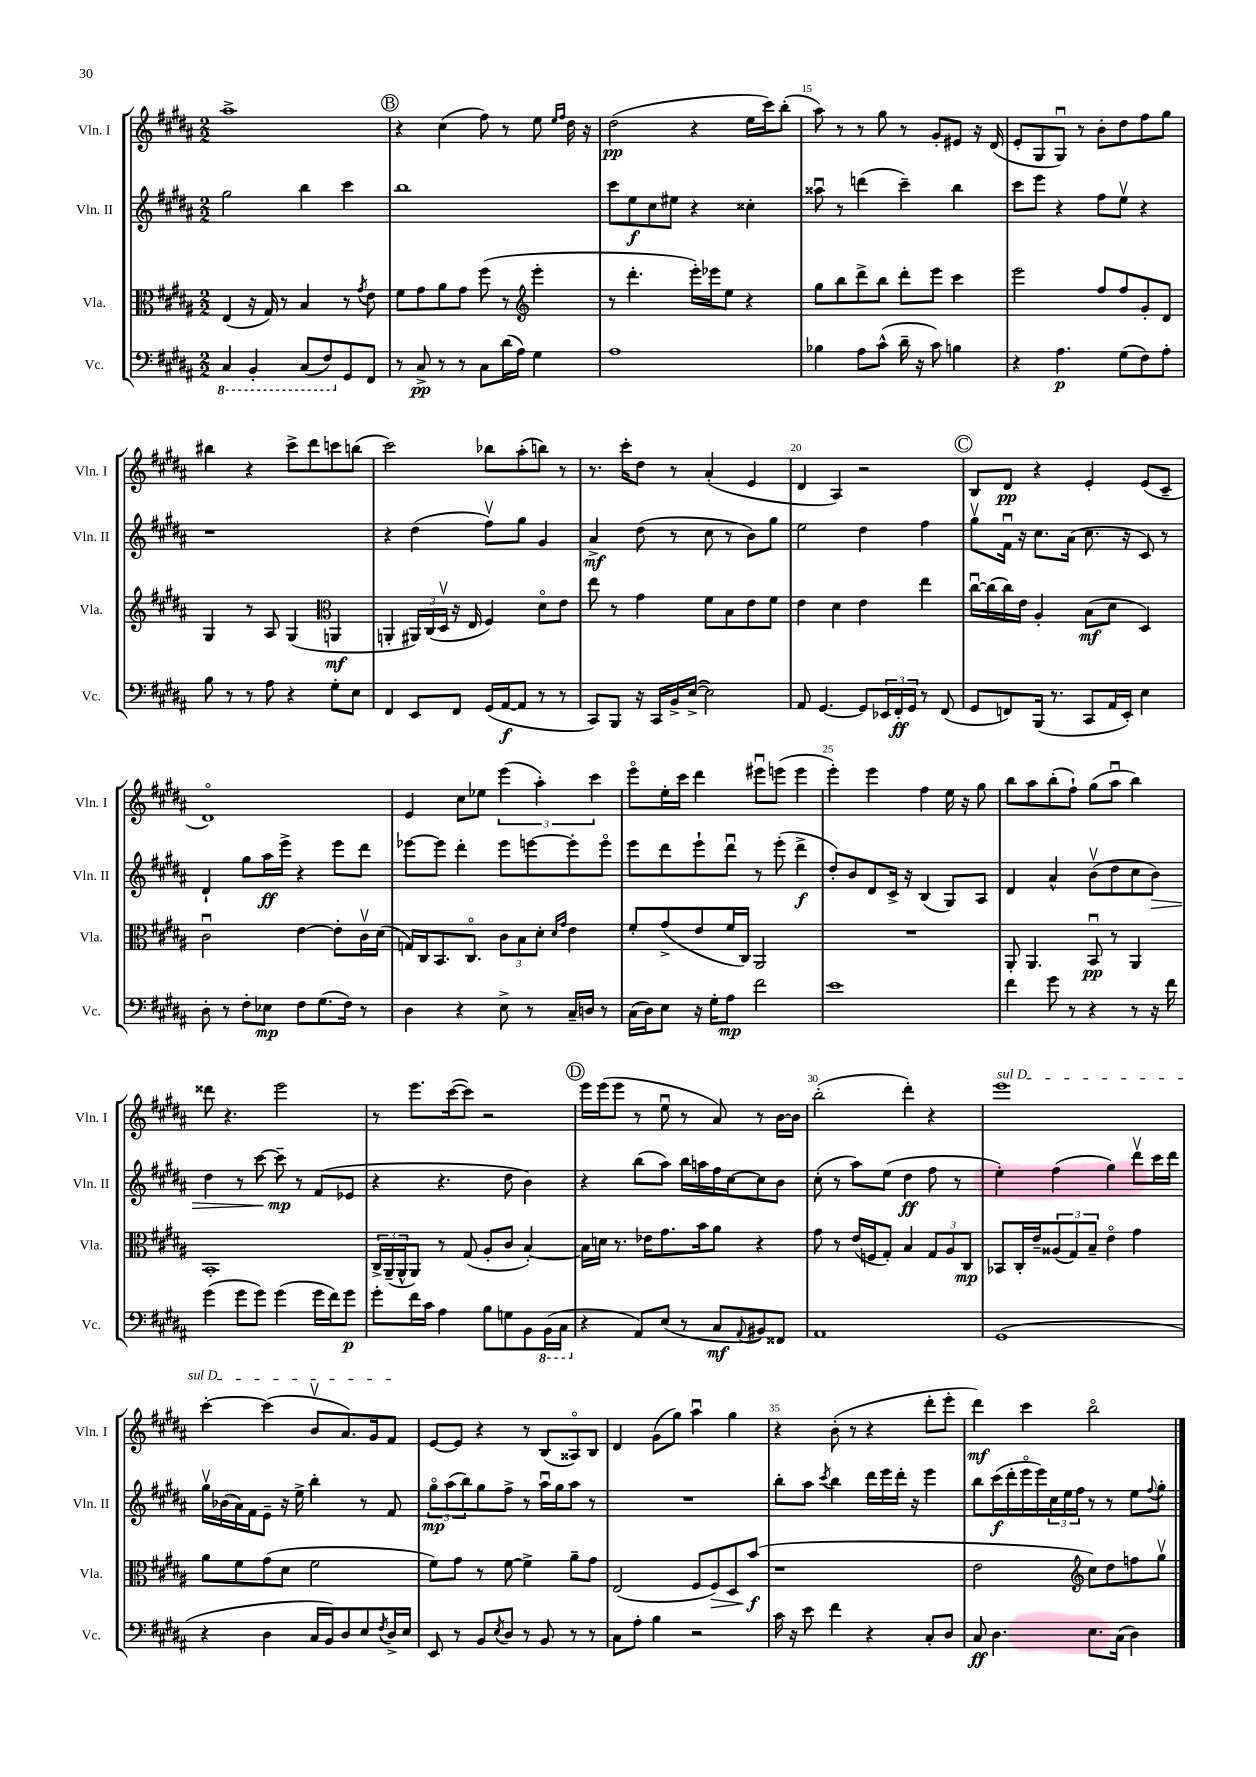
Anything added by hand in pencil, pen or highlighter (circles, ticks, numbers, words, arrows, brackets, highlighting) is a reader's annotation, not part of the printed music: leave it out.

**kern	**kern	**kern	**kern
*staff4	*staff3	*staff2	*staff1
*clefF4	*clefC3	*clefG2	*clefG2
*k[f#c#g#d#a#]	*k[f#c#g#d#a#]	*k[f#c#g#d#a#]	*k[f#c#g#d#a#]
*M2/2	*M2/2	*M2/2	*M2/2
4CC#	(4E	2gg#	1aa#^
4BBB'	16r	.	.
.	16G#)	.	.
.	8r	.	.
(8CC#	4B	4bb	.
8FF#)	.	.	.
8GG#	8r	4ccc#	.
.	8qg#	.	.
8FF#	8e	.	.
=	=	=	=
8r	8f#	1bb	4r
8C#^	8g#	.	.
8r	8a#	.	(4cc#
8r	8g#	.	.
8C#	(8ff#	.	8ff#)
(16d#	8r	.	8r
16A#)	.	.	.
*	*clefG2	*	*
4G#	4eee'	.	8ee
.	.	.	16qqee
.	.	.	16qqff#
.	.	.	16dd#
.	.	.	16r
=	=	=	=
1A#	8r	8ccc#	(2dd#
.	4.ddd#'	8ee	.
.	.	8cc#	.
.	.	8ee#	.
.	16eee')	4r	4r
.	16eee-	.	.
.	8ee	.	.
.	4r	4cc##'	16ee
.	.	.	16ccc#)
.	.	.	(8bb'
=	=	=	=
4B-	8gg#	8aa##u	8aa#)
.	8bb	8r	8r
8A#	8ddd#^	(4ddd	8r
(8c#^^	8bb	.	8gg#
16d#~	8ddd#'	4ccc#~)	8r
16r	.	.	.
8c#)	8eee	.	8g#'
4B	4ccc#	4bb	8e#
.	.	.	16r
.	.	.	(16d#
=	=	=	=
4r	2eee	8ccc#	8e'
.	.	8eee	8G#
4.A#	.	4r	8G#u)
.	.	.	8r
.	8ff#	8ff#	8b'
(8G#	8ff#	8eev	8dd#
8F#)	8g#'	4r	8ff#
8A#'	8d#	.	8gg#
=	=	=	=
8B	4G#	1r	4bb#
8r	.	.	.
8r	8r	.	4r
8A#	8A#	.	.
4r	(4G#	.	8ccc#^
.	.	.	8ddd#
*	*clefC3	*	*
8G#'	4AA	.	8ccc
8E	.	.	(8bb
=	=	=	=
4FF#	4AA'	4r	2ccc#)
8EE	24AA#)	(4dd#	.
.	(24C#	.	.
.	24D#v	.	.
8FF#	16r	.	.
.	16E	.	.
(16GG#	4F#)	8ff#v)	8bb-
[16AA#	.	.	.
8AA#]	.	8gg#	(8aa#'
8r	8d#o	4g#	8bb)
8r	8e	.	8r
=	=	=	=
8CC#)	8ee	4a#^	8.r
8BBB	8r	.	.
.	.	.	16ccc#'
16r	4g#	(8dd#	8dd#
16CC#	.	.	.
16BB^	.	8r	8r
([16E^	.	.	.
2E])	8f#	8cc#	(4a#'
.	8B	8r	.
.	8e	8b)	4e
.	8f#	8gg#	.
=	=	=	=
8AA#	4e	2ee	4d#
[4.GG#	.	.	.
.	4d#	.	4A#)
8GG#]	4e	4dd#	2r
24EE-	.	.	.
24FF#'	.	.	.
24GG#	.	.	.
8r	4ee	4ff#	.
(8FF#	.	.	.
=	=	=	=
8GG#	[16cc#u	8gg#v	8B
.	(16cc#]	.	.
8FF)	16cc#)	16f#u	8d#
.	16e	16r	.
(16BBB	4A#'	8.cc#	4r
8.r	.	.	.
.	.	(16a#	.
8CC#	(8B	8.cc#	4e'
16AA#	8d#	.	.
16EE')	.	16r	.
4E	4D#)	8c#)	(8e
.	.	8r	8c#~
=	=	=	=
8D#'	2c#u	4d#`	1d#o)
8r	.	.	.
8F#'	.	8gg#	.
8E-	.	16aa#	.
.	.	16eee^	.
8F#	[4e	4r	.
(8.G#	.	.	.
.	8e']	8eee	.
16F#)	.	.	.
8r	16c#v	8ddd#	.
.	(16d#	.	.
=	=	=	=
4D#	16G)	[8eee-	4e
.	16C#	.	.
.	8.BB	8eee-]	.
4r	.	4ddd#'	8cc#
.	8.C#o	.	.
.	.	.	8ee-
8E^	12c#	8eee-	(6eee
.	12B	.	.
8r	.	[8eee	.
.	12d#'	.	6aa#')
.	16qqd#	.	.
.	16qqg#	.	.
16C#~	4e	8eee']	.
16D	.	.	.
.	.	.	6ccc#
8r	.	8eeeo	.
=	=	=	=
(16C#	8f#'	8eee	8eeeo
16D#)	.	.	.
8E	(8g#^	8ddd#	16ee'
.	.	.	16ccc#
16r	8e	8eee`	4ddd#
16G#'	.	.	.
8A#	16f#	8ddd#u	.
.	16C#)	.	.
2f#	2AA#	8r	8eee#u
.	.	(8eee'	(8eee
.	.	4ddd#^	4eee
=	=	=	=
1e	1r	8dd#')	4eee')
.	.	8b	.
.	.	8d#	4eee
.	.	16c#^	.
.	.	16r	.
.	.	(4B	4ff#
.	.	8G#)	16ee
.	.	.	16r
.	.	8A#	8gg#
=	=	=	=
4f#	8AA#'	4d#	8bb
.	4.AA#	.	8aa#
8g#	.	4a#^^	(8bb'
8r	.	.	8ff#`)
4r	8BBu	(8bv	(8gg#
.	8r	8dd#	8aa#u
8r	4AA#	8cc#	4bb)
16r	.	8b)	.
16f#	.	.	.
=	=	=	=
(4g#	1BB'	4dd#	8ddd##
.	.	.	4.r
8g#	.	8r	.
8g#)	.	[8ccc#	.
(4g#	.	8ccc#~]	2eee
.	.	8r	.
16g#	.	(8f#	.
16f#)	.	.	.
8g#	.	8e-	.
=	=	=	=
8g#'	24C#^	4r	8r
.	(24AA#~	.	.
.	24AA#^^	.	.
16f#	8AA#)	.	8.eee
16c#	.	.	.
4A#	8r	4.r	.
.	.	.	([16ccc#
.	(8G#	.	8ccc#])
8B	8A#'	.	2r
8G	8c#	8dd#	.
8BB	[4B')	4b)	.
(16BBB	.	.	.
16CC#	.	.	.
=	=	=	=
4r	16B]	4r	16eee
.	16d	.	(16eee
.	8.r	.	8eee
8AA#)	.	(8bb	8r
.	16e-	.	.
(8E	8.g#	8aa#)	8eeu
8r	.	16bb	8r
.	16b	16aa	.
8C#	8a#	16ff#	8a#)
.	.	[16cc#	.
8qqAA#	.	.	.
8BB#)	4r	8cc#]	8r
8FF##	.	8b	[16b
.	.	.	16b]
=	=	=	=
1AA#	8g#	(8cc#'	(2bb'
.	8r	8r	.
.	(16e	8aa#)	.
.	16F	.	.
.	8G#')	(8ee	.
.	4B	4dd#	4ddd#')
.	12G#	8ff#	4r
.	12A#	.	.
.	.	8r	.
.	12C#	.	.
=	=	=	=
(1GG#	8BB-	4ee')	1eee
.	16C#'	.	.
.	16e~	.	.
.	(12A##	(4ff#	.
.	12G#)	.	.
.	12B~	.	.
.	4eo	4gg#)	.
.	4g#	8ddd#v	.
.	.	16ccc#	.
.	.	16ddd#	.
=	=	=	=
4r	8a#	16gg#v	[4ccc#'
.	.	(16b-	.
.	8f#	16a#)	.
.	.	16f#	.
4D#	(8g#	8e~	(4ccc#]
.	8d#	16r	.
.	.	16ee^	.
16C#	2f#	4bb'	8bv
16BB)	.	.	.
8D#	.	.	8.a#)
8E	.	8r	.
.	.	.	16g#
8qF#	.	.	.
16D#^	.	8f#	8f#
16E	.	.	.
=	=	=	=
8EE	8f#)	12gg#o	[8e
.	.	(12aa#	.
8r	8g#	.	8e]
.	.	12bb)	.
8BB	8r	8gg#	4r
8qE	.	.	.
8D#	[8f#	8ff#^	.
8r	4f#^]	8r	8r
8BB	.	16aa#u	(8B
.	.	16gg#	.
8r	8a#~	8aa#	8A##o)
8r	8g#	8r	8B
=	=	=	=
8C#	(2E	1r	4d#
8A#'	.	.	.
4B	.	.	(8g#
.	.	.	8gg#)
2r	8F#	.	4aa#u
.	8F#)	.	.
.	8D#	.	4gg#
.	(8b	.	.
=	=	=	=
16c#	1r	8bb'	4r
16r	.	.	.
8e	.	8aa#	.
.	.	8qccc#	.
4f#	.	4bb	(8b'
.	.	.	8r
4r	.	16ddd#	4r
.	.	16eee	.
.	.	16ddd#'	.
.	.	16r	.
8C#'	.	4eee	8ddd#'
8D#	.	.	8eee'
=	=	=	=
8C#	2e	8bb	4ddd#)
4.D#	.	(16ccc#	.
.	.	16ddd#'	.
.	.	16eeeo	4ccc#
.	.	16eee)	.
.	.	24cc#	.
.	.	24ee	.
.	.	24ff#	.
*	*clefG2	*	*
8.E	8cc#)	8r	2bbo
.	8dd#	8r	.
(16C#	.	.	.
4D#)	8ff	8ee	.
.	.	8qqff#	.
.	8gg#v	8gg#'	.
==	==	==	==
*-	*-	*-	*-
